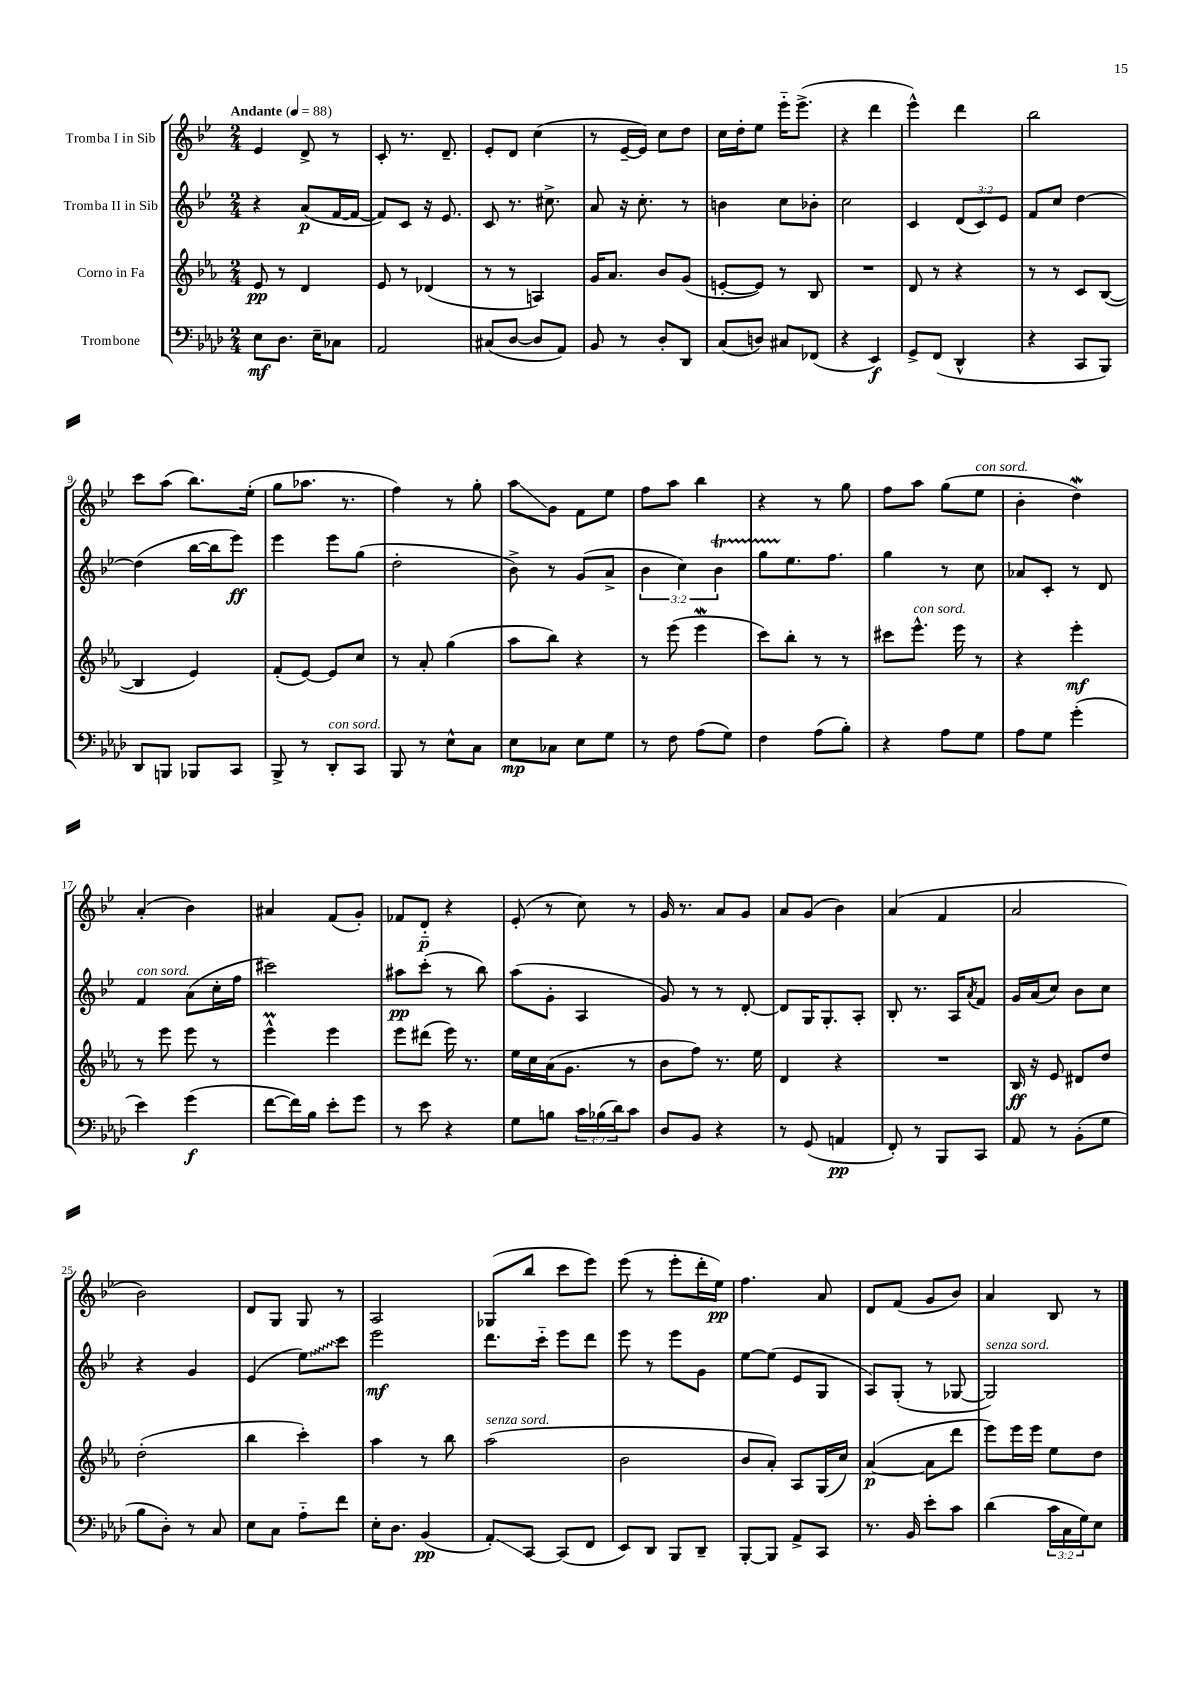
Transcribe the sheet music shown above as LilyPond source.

<<
\new StaffGroup <<
\new Staff = "s0" \with { instrumentName = "Tromba I in Sib" } {
    \clef treble \key bes \major \numericTimeSignature \time 2/4 \tempo "Andante" 4 = 88
    ees'4 d'8-> r8 |
    c'8-. r8. d'8.-- |
    ees'8-. d'8 c''4( |
    r8 ees'16~-- ees'16) c''8 d''8 |
    c''16 d''16-. ees''8 ees'''16-_ ees'''8.->( |
    r4 d'''4 |
    ees'''4-^) d'''4 |
    bes''2 |
    c'''8 a''8( bes''8.) ees''16-.( |
    g''8 aes''8. r8. |
    f''4) r8 g''8-. |
    a''8\glissando g'8 f'8 ees''8 |
    f''8 a''8 bes''4 |
    r4 r8 g''8 |
    f''8 a''8 g''8( ees''8^\markup { \italic "con sord." } |
    bes'4-. d''4\mordent) |
    a'4-.( bes'4) |
    ais'4 f'8( g'8-.) |
    fes'8 d'8-_\p r4 |
    ees'8-.( r8 c''8) r8 |
    g'16 r8. a'8 g'8 |
    a'8 g'8( bes'4) |
    a'4( f'4 |
    a'2 |
    bes'2) |
    d'8 g8 g8 r8 |
    a2 |
    ges8( bes''8 c'''8 ees'''8) |
    ees'''8( r8 ees'''8-. d'''16-. ees''16\pp) |
    f''4. a'8 |
    d'8 f'8( g'8 bes'8) |
    a'4 bes8 r8 \bar "|." |
}
\new Staff = "s1" \with { instrumentName = "Tromba II in Sib" } {
    \clef treble \key bes \major \numericTimeSignature \time 2/4 \override Staff.TupletNumber.text = #tuplet-number::calc-fraction-text
    r4 a'8\p( f'16~ f'16~ |
    f'8) c'8 r16 ees'8. |
    c'8 r8. cis''8.-> |
    a'8 r16 c''8.-. r8 |
    b'4 c''8 bes'8-. |
    c''2 |
    c'4 \tuplet 3/2 { d'8( c'8) ees'8 } |
    f'8 c''8 d''4~ |
    d''4( bes''16~ bes''16 ees'''8\ff) |
    ees'''4 ees'''8 g''8( |
    d''2-. |
    bes'8->) r8 g'8( a'8-> |
    \tuplet 3/2 { bes'4 c''4) bes'4\startTrillSpan } |
    g''8 ees''8.\stopTrillSpan f''8. |
    g''4 r8 c''8 |
    aes'8 c'8-. r8 d'8 |
    f'4^\markup { \italic "con sord." } a'8( c''16-. f''16 |
    cis'''2) |
    ais''8\pp c'''8-.( r8 bes''8) |
    a''8( g'8-. a4 |
    g'8) r8 r8 d'8~-. |
    d'8 g16 g8.-. a8-. |
    bes8-. r8. a16 \acciaccatura { a'8 } f'8 |
    g'16 a'16( c''8) bes'8 c''8 |
    r4 g'4 |
    ees'4( \once \override Glissando.style = #'zigzag ees''8\glissando) c'''8 |
    ees'''2\mf |
    d'''8. c'''16-_ ees'''8 d'''8 |
    ees'''8 r8 ees'''8 g'8 |
    ees''8~ ees''8( ees'8 g8 |
    a8) g8-.( r8 ges8~ |
    ges2^\markup { \italic "senza sord." }) \bar "|." |
}
\new Staff = "s2" \with { instrumentName = "Corno in Fa" } {
    \clef treble \key ees \major \numericTimeSignature \time 2/4
    ees'8\pp r8 d'4 |
    ees'8 r8 des'4( |
    r8 r8 a4) |
    g'16 aes'8. bes'8 g'8( |
    e'8~-. e'8) r8 bes8 |
    R2 |
    d'8 r8 r4 |
    r8 r8 c'8 bes8~( |
    bes4 ees'4) |
    f'8-.( ees'8~) ees'8 c''8 |
    r8 aes'8-. g''4( |
    aes''8 bes''8) r4 |
    r8 ees'''8( ees'''4\mordent |
    c'''8) bes''8-. r8 r8 |
    cis'''8 ees'''8.-^^\markup { \italic "con sord." } ees'''16 r8 |
    r4 ees'''4-.\mf |
    r8 ees'''8 ees'''8 r8 |
    ees'''4-^\prall ees'''4 |
    ees'''8 dis'''8( ees'''16) r8. |
    ees''16 c''16 aes'16( g'8. r8 |
    bes'8 f''8) r8. ees''16 |
    d'4 r4 |
    R2 |
    bes16\ff r16 ees'8 dis'8 d''8 |
    d''2-.( |
    bes''4 c'''4-.) |
    aes''4 r8 bes''8 |
    aes''2^\markup { \italic "senza sord." }( |
    bes'2 |
    bes'8 aes'8-.) aes8 g16( c''16) |
    aes'4~\p( aes'8 d'''8 |
    ees'''8) ees'''16 ees'''16 ees''8 d''8 \bar "|." |
}
\new Staff = "s3" \with { instrumentName = "Trombone" } {
    \clef bass \key aes \major \numericTimeSignature \time 2/4 \override Staff.TupletNumber.text = #tuplet-number::calc-fraction-text
    ees8\mf des8. ees16-- ces8 |
    aes,2 |
    cis8( des8~ des8 aes,8) |
    bes,8 r8 des8-. des,8 |
    c8( d8) cis8 fes,8( |
    r4 ees,4\f) |
    g,8-> f,8( des,4-^ |
    r4 c,8 bes,,8) |
    des,8 b,,8 bes,,8 c,8 |
    bes,,8-> r8 des,8-.^\markup { \italic "con sord." } c,8 |
    bes,,8 r8 ees8-^ c8 |
    ees8\mp ces8 ees8 g8 |
    r8 f8 aes8( g8) |
    f4 aes8( bes8-.) |
    r4 aes8 g8 |
    aes8 g8 g'4-.( |
    ees'4) g'4\f( |
    f'8~ f'16) bes16 ees'8-. g'8 |
    r8 ees'8 r4 |
    g8 b8 \tuplet 3/2 { c'16 bes16( des'16) } c'8 |
    des8 bes,8 r4 |
    r8 g,8( a,4\pp |
    f,8-.) r8 bes,,8 c,8 |
    aes,8 r8 bes,8-.( g8 |
    bes8 des8-.) r8 c8 |
    ees8 c8 aes8-_ f'8 |
    ees16-. des8. bes,4\pp( |
    aes,8-.\glissando) c,8~ c,8( f,8 |
    ees,8) des,8 bes,,8 des,8-- |
    bes,,8~-. bes,,8 aes,8-> c,8 |
    r8. bes,16 ees'8-. c'8 |
    des'4( \tuplet 3/2 { c'16 c16 g16) } ees8 \bar "|." |
}
>>
>>
